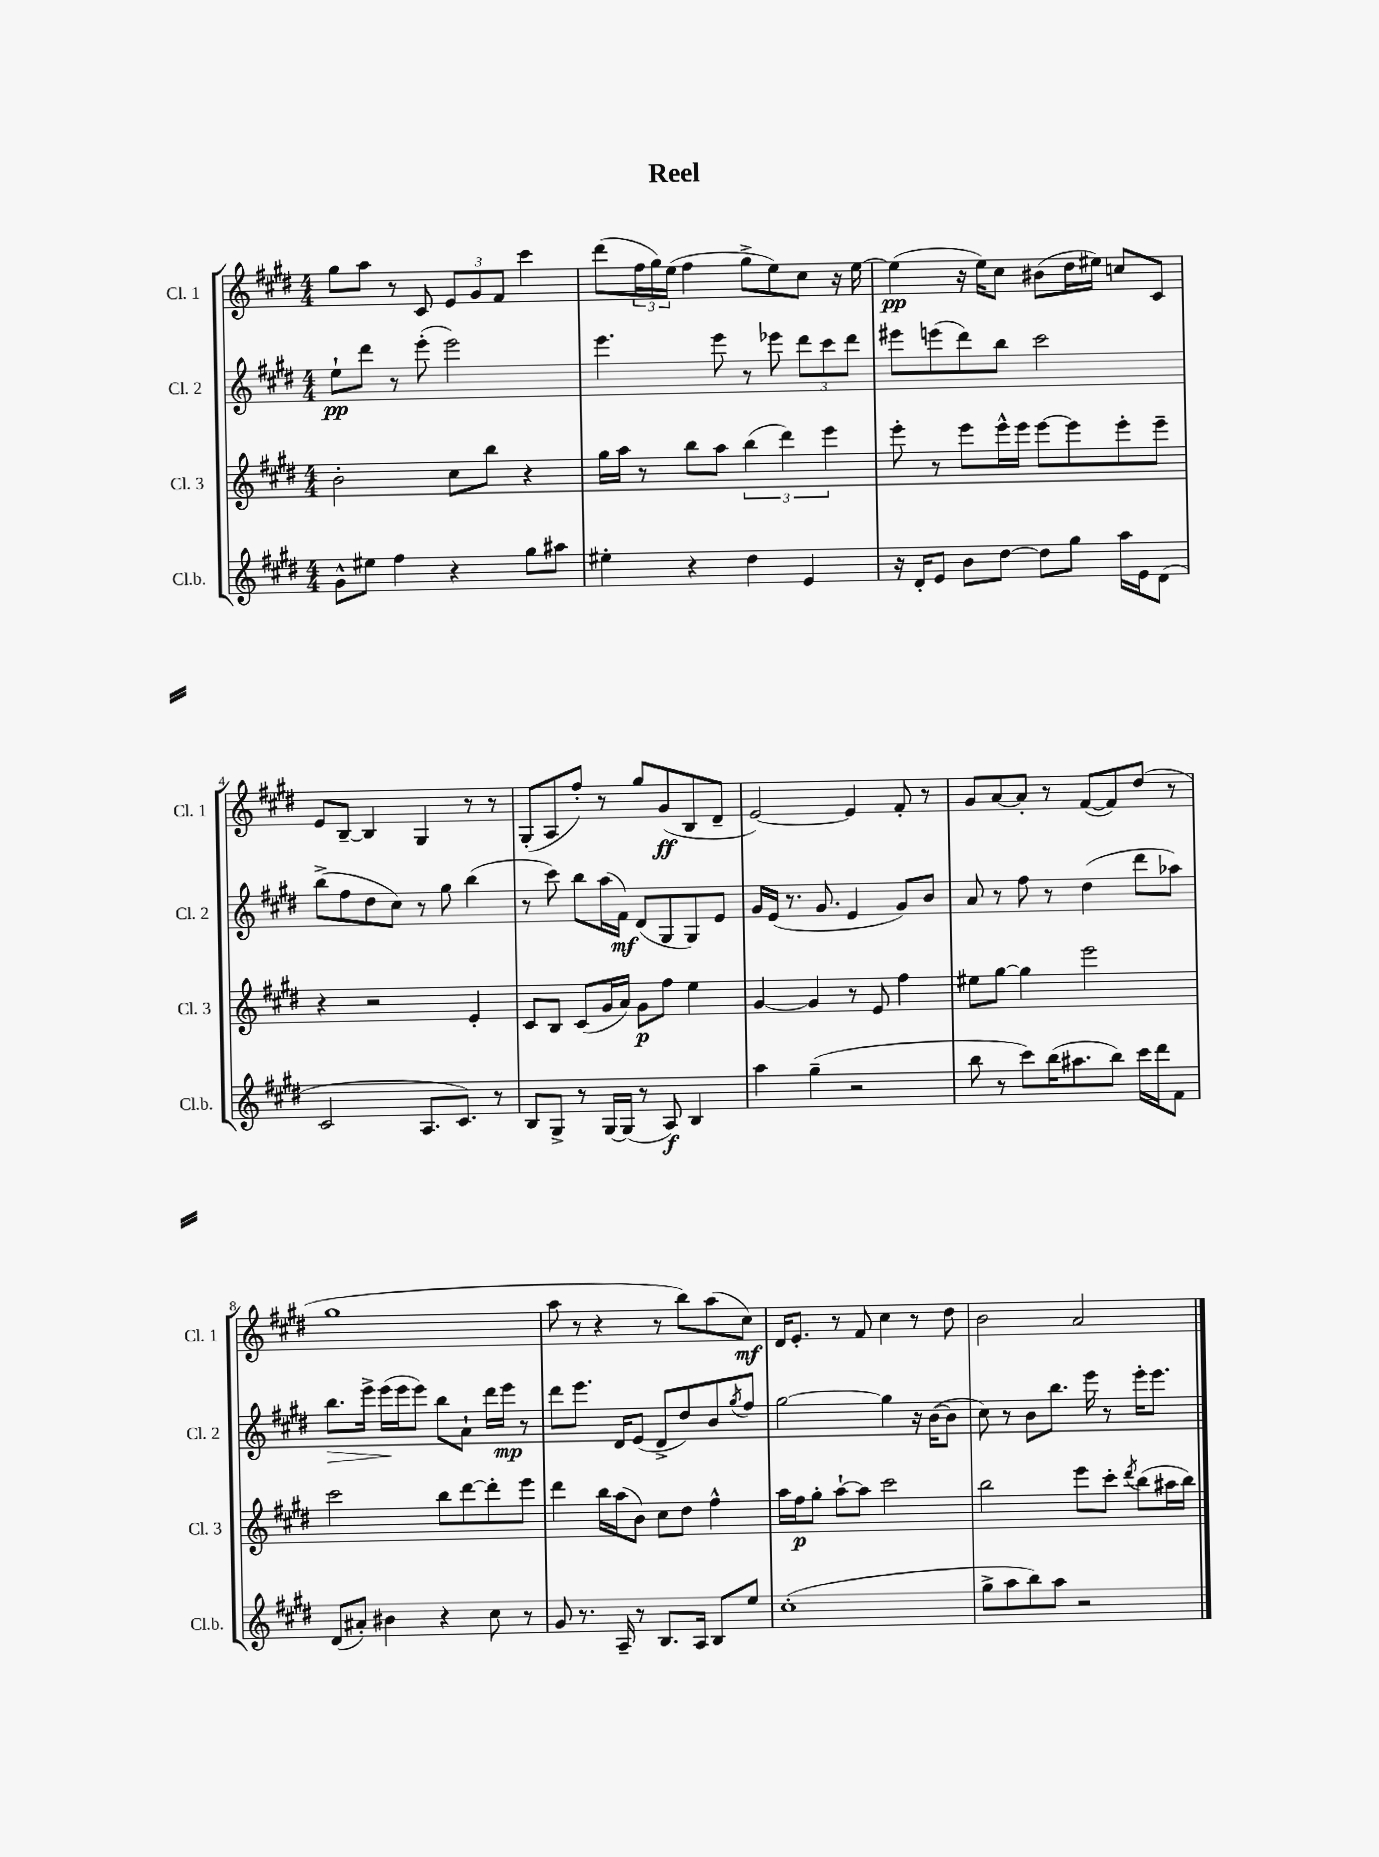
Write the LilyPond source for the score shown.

\header { title = "Reel" }
<<
\new StaffGroup <<
\new Staff = "s0" \with { instrumentName = "Cl. 1" shortInstrumentName = "Cl. 1" } {
    \clef treble \key e \major \numericTimeSignature \time 4/4
    gis''8 a''8 r8 cis'8 \tuplet 3/2 { e'8 gis'8 fis'8 } cis'''4 |
    dis'''8( \tuplet 3/2 { fis''16 gis''16) e''16( } fis''4 gis''8-> e''8) cis''8 r16 e''16~ |
    e''4\pp( r16 e''16) cis''8 bis'8( dis''16 eis''16) c''8 cis'8 |
    e'8 b8~-- b4 gis4 r8 r8 |
    gis8-.( a8 fis''8-.) r8 gis''8 gis'8\ff( b8 dis'8-- |
    e'2~) e'4 fis'8-. r8 |
    gis'8 a'8~ a'8-. r8 fis'8~( fis'8) dis''8( r8 |
    gis''1 |
    a''8 r8 r4 r8 b''8) a''8( cis''8\mf) |
    dis'16 e'8.-. r8 fis'8 cis''4 r8 dis''8 |
    b'2 a'2 \bar "|." |
}
\new Staff = "s1" \with { instrumentName = "Cl. 2" shortInstrumentName = "Cl. 2" } {
    \clef treble \key e \major \numericTimeSignature \time 4/4
    e''8-!\pp dis'''8 r8 e'''8-.( e'''2) |
    e'''4. e'''8 r8 ees'''8 \tuplet 3/2 { dis'''8 cis'''8 dis'''8 } |
    eis'''8 e'''8( dis'''8) b''8 cis'''2 |
    b''8->( fis''8 dis''8 cis''8) r8 gis''8 b''4( |
    r8 cis'''8) b''8 a''16( fis'16\mf) dis'8( gis8 gis8) e'8 |
    gis'16 e'16( r8. gis'8. e'4 gis'8) b'8 |
    a'8 r8 fis''8 r8 dis''4( dis'''8 aes''8) |
    b''8.\> e'''16-> e'''16\!( e'''16 e'''8) b''8 a'8-! dis'''16 e'''16\mp r8 |
    dis'''8 e'''8. dis'16 e'8( dis'8-> dis''8) b'8 \acciaccatura { gis''8 } fis''8 |
    gis''2~ gis''4 r16 b'16~( b'8 |
    cis''8) r8 b'8 b''8. e'''16 r8 e'''16-. e'''8. \bar "|." |
}
\new Staff = "s2" \with { instrumentName = "Cl. 3" shortInstrumentName = "Cl. 3" } {
    \clef treble \key e \major \numericTimeSignature \time 4/4
    b'2-. cis''8 b''8 r4 |
    gis''16 a''16 r8 b''8 a''8 \tuplet 3/2 { b''4( dis'''4) e'''4 } |
    e'''8-. r8 e'''8 e'''16-^ e'''16 e'''8~ e'''8 e'''8-. e'''8-- |
    r4 r2 e'4-. |
    cis'8 b8 cis'8( gis'16 a'16) gis'8\p fis''8 e''4 |
    gis'4~ gis'4 r8 e'8 fis''4 |
    eis''8 gis''8~ gis''4 e'''2 |
    cis'''2 b''8 dis'''8~ dis'''8-. e'''8 |
    dis'''4 b''16 a''16( b'8) cis''8 dis''8 fis''4-^ |
    a''16 fis''16\p gis''8-. a''8~-! a''8 cis'''2 |
    b''2 e'''8 cis'''8-. \acciaccatura { dis'''8 } b''8( ais''16 b''16) \bar "|." |
}
\new Staff = "s3" \with { instrumentName = "Cl.b." shortInstrumentName = "Cl.b." } {
    \clef treble \key e \major \numericTimeSignature \time 4/4
    gis'8-^ eis''8 fis''4 r4 gis''8 ais''8 |
    eis''4-. r4 dis''4 e'4 |
    r16 dis'16-. e'8 b'8 dis''8~ dis''8 gis''8 a''16 e'16 dis'8( |
    cis'2 a8. cis'8.) r8 |
    b8 gis8-> r8 gis16~ gis16( r8 a8\f) b4 |
    a''4 gis''4--( r2 |
    b''8 r8 cis'''8) b''16( ais''8. b''8) cis'''16 dis'''16 fis'8 |
    dis'8( ais'8-.) bis'4 r4 cis''8 r8 |
    gis'8 r8. a16-- r8 b8. a16 b8 e''8 |
    cis''1-.( |
    gis''8-> a''8 b''8) a''8 r2 \bar "|." |
}
>>
>>
